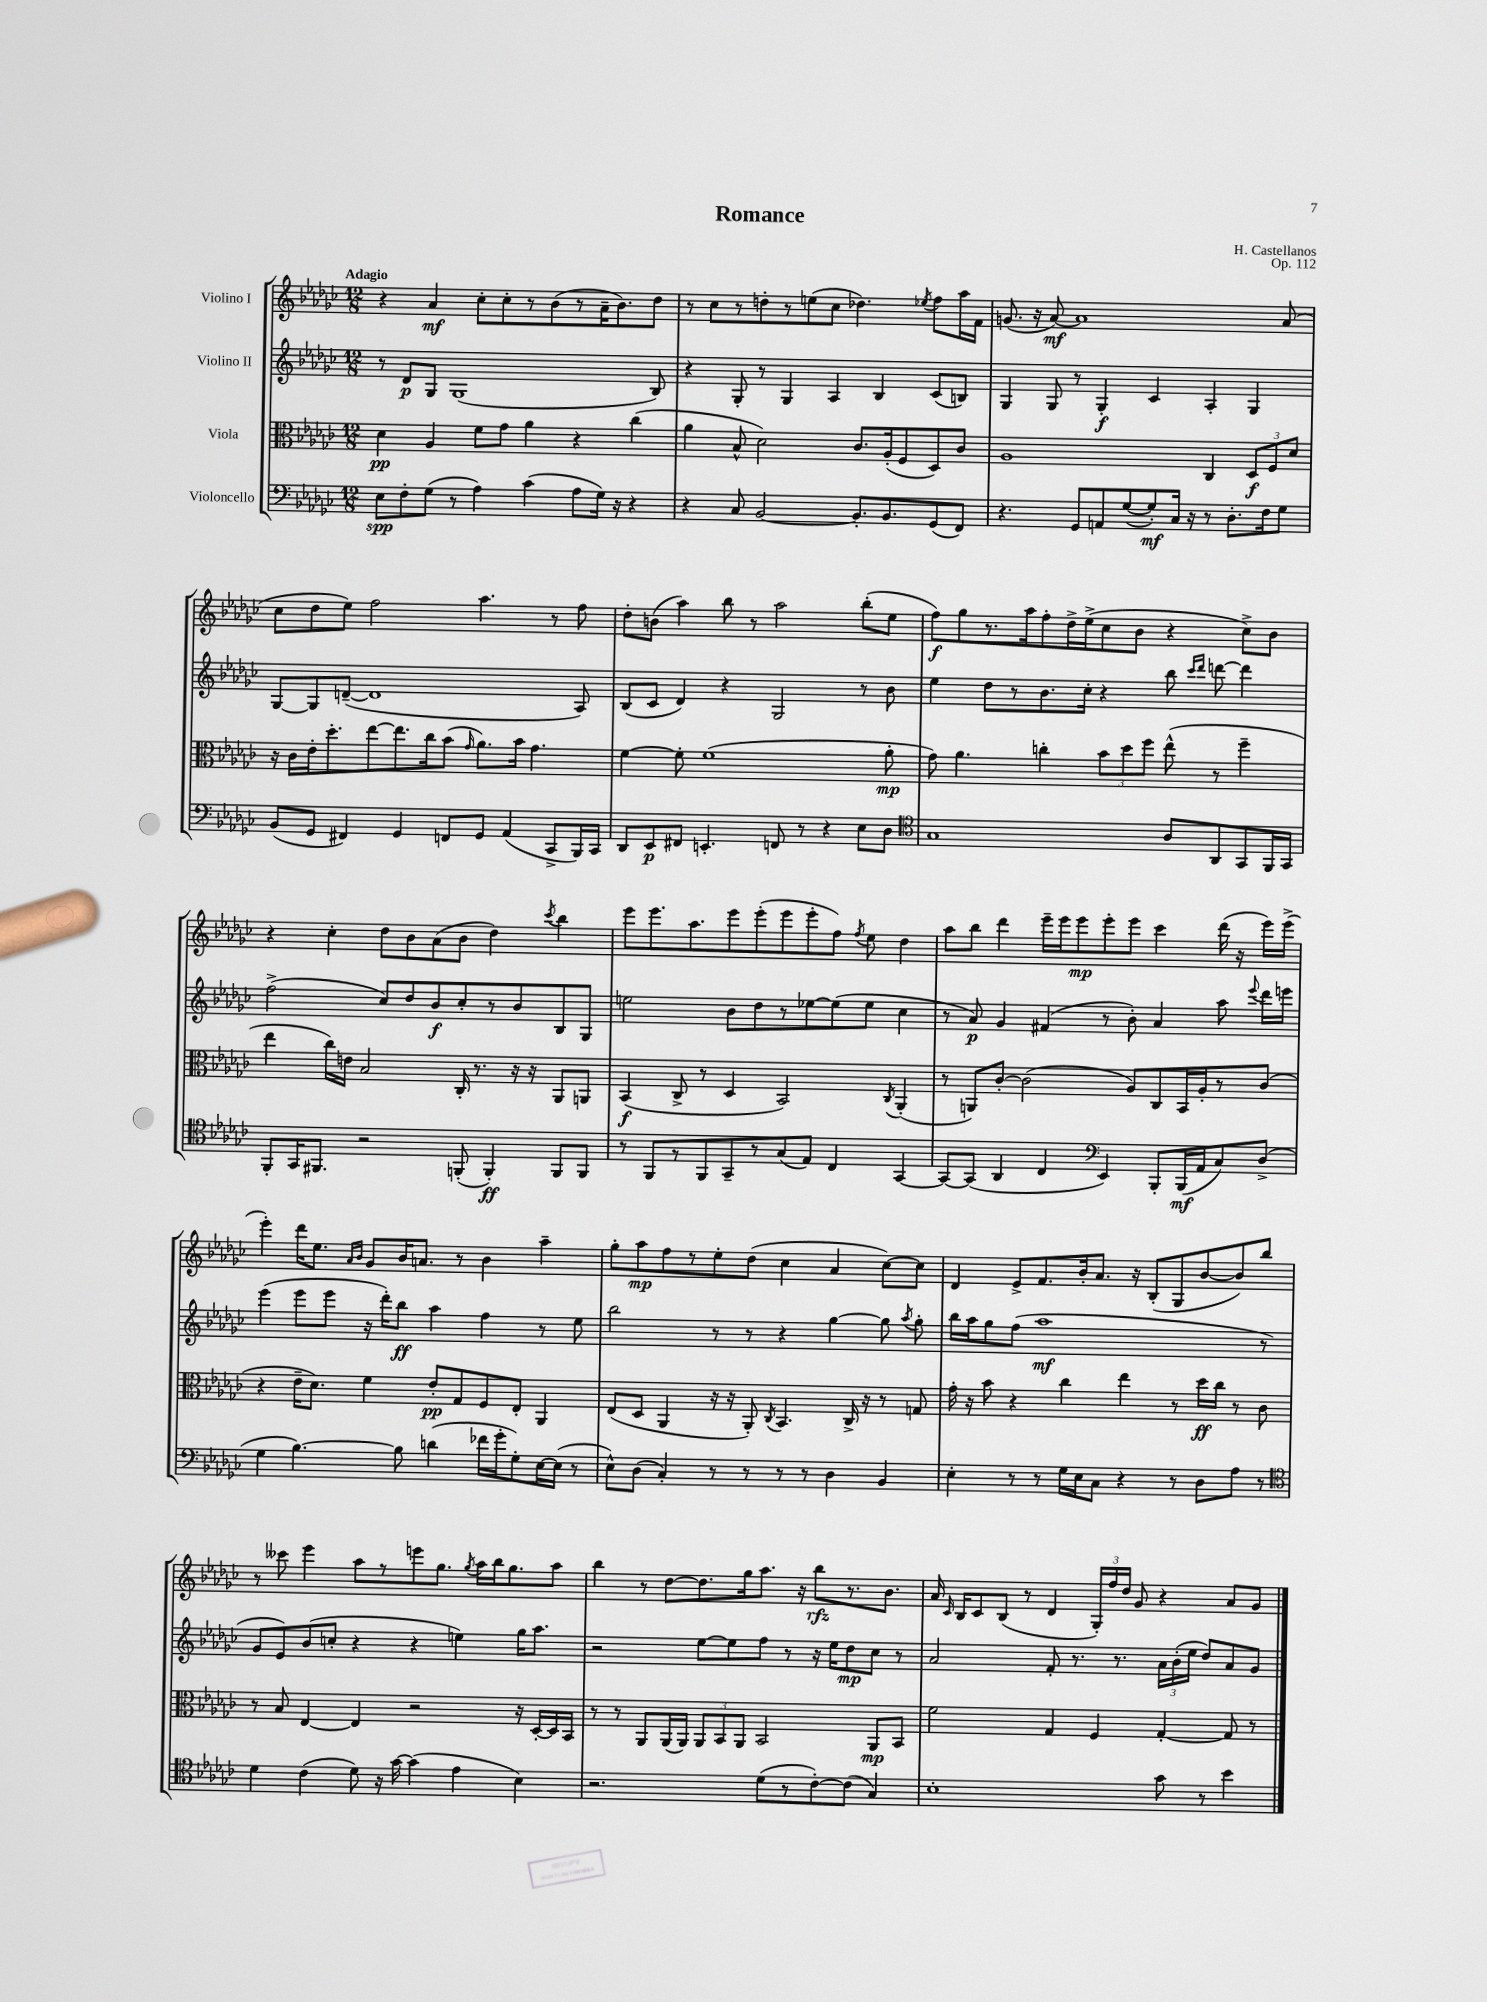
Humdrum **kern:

**kern	**dynam	**kern	**dynam	**kern	**dynam	**kern	**dynam
*part4	*part4	*part3	*part3	*part2	*part2	*part1	*part1
*staff4	*staff4	*staff3	*staff3	*staff2	*staff2	*staff1	*staff1
*I"Violoncello	*	*I"Viola	*	*I"Violino II	*	*I"Violino I	*
*clefF4	*	*clefC3	*	*clefG2	*	*clefG2	*
*k[b-e-a-d-g-c-]	*	*k[b-e-a-d-g-c-]	*	*k[b-e-a-d-g-c-]	*	*k[b-e-a-d-g-c-]	*
*M12/8	*	*M12/8	*	*M12/8	*	*M12/8	*
=1	=1	=1	=1	=1	=1	=1	=1
!	!	!	!	!	!	!LO:TX:a:B:t=Adagio	!
8E-\L	spp	4d-\	pp	8r	.	4r	.
8F'\	.	.	.	8d-/L	p	.	.
(8G-\J	.	4A-/	.	8G-/J	.	4a-/	mf
8r	.	.	.	(1G-	.	.	.
4A-\)	.	8f\L	.	.	.	8cc-'\L	.
.	.	8g-\J	.	.	.	8cc-'\	.
(4c-\	.	4a-\	.	.	.	8r	.
.	.	.	.	.	.	(8b-\	.
8A-\L	.	4r	.	.	.	8r	.
16G-\Jk)	.	.	.	.	.	16a-~\K	.
16r	.	.	.	.	.	8.b-\)	.
4r	.	(4cc-\	.	.	.	.	.
.	.	.	.	8B-/)	.	8dd-\J	.
=2	=2	=2	=2	=2	=2	=2	=2
4r	.	4a-\	.	4r	.	8r	.
.	.	.	.	.	.	8cc-\L	.
8C-/	.	8B-^^/	.	8G-'/	.	8r	.
[2BB-/	.	2d-\)	.	8r	.	8ddn'\	.
.	.	.	.	4G-/	.	8r	.
.	.	.	.	.	.	(8een\	.
.	.	.	.	4A-/	.	8cc-\J	.
8.BB-'/L]	.	8.c-/L	.	.	.	4.dd-X\)	.
.	.	.	.	4B-/	.	.	.
8.BB-/	.	(16A-'/k	.	.	.	.	.
.	.	8F/	.	.	.	.	.
.	.	.	.	.	.	8qee-X/	.
(8GG-/	.	8D-/)	.	(8c-/L	.	8ff\L	.
8FF/J)	.	8c-/J	.	8Bn/J)	.	16aa-\L	.
.	.	.	.	.	.	16f\JJ	.
=3	=3	=3	=3	=3	=3	=3	=3
4.r	.	1A-	.	4G-/	.	(8.gn/	.
.	.	.	.	.	.	16r	.
.	.	.	.	8G-/	.	[8a-/)	mf
8GG-/L	.	.	.	8r	.	1a-]	.
8AAn/	.	.	.	4G-'/	f	.	.
([8G-/	.	.	.	.	.	.	.
8G-'/])	mf	.	.	4c-/	.	.	.
16C-/Jk	.	.	.	.	.	.	.
16r	.	.	.	.	.	.	.
8r	.	4C-/	.	4A-'/	.	.	.
8.D-'\L	.	.	.	.	.	.	.
.	.	12D-/L	f	4G-/	.	.	.
16F\k	.	.	.	.	.	.	.
.	.	12F/	.	.	.	.	.
8G-\J	.	.	.	.	.	(8a-/	.
.	.	12d-/J	.	.	.	.	.
!!LO:LB:g=z
=4	=4	=4	=4	=4	=4	=4	=4
(8BB-/L	.	16r	.	[8G-/L	.	8cc-\L	.
.	.	16c-\LL	.	.	.	.	.
8GG-/J	.	16e-'\J	.	8G-/]	.	8dd-\	.
.	.	8.dd-'\	.	.	.	.	.
4FF#X/)	.	.	.	([8dn~/J	.	8ee-\J)	.
.	.	[8ee-\	.	1d]	.	2ff\	.
4GG-/	.	8.ee-\]	.	.	.	.	.
.	.	16cc-\k	.	.	.	.	.
8FFn/L	.	(8b-\J	.	.	.	.	.
.	.	16qqg-/	.	.	.	.	.
8GG-/J	.	8.a-\L)	.	.	.	4.aa-\	.
(4AA-/	.	.	.	.	.	.	.
.	.	16b-\Jk	.	.	.	.	.
.	.	4.g-\	.	.	.	.	.
8CC-^/L	.	.	.	.	.	8r	.
16BBB-/L)	.	.	.	8A-/)	.	8ff\	.
16CC-/JJ	.	.	.	.	.	.	.
=5	=5	=5	=5	=5	=5	=5	=5
8DD-/L	.	[4f\	.	(8B-/L	.	8dd-'\L	.
8EE-/	p	.	.	8c-/J	.	(8bn\J	.
8FF#X/J	.	8f'\]	.	4d-/)	.	4aa-\)	.
4.EEn'/	.	(1f	.	.	.	.	.
.	.	.	.	4r	.	8bb-\	.
.	.	.	.	.	.	8r	.
8FFn/	.	.	.	2G-/	.	2aa-\	.
8r	.	.	.	.	.	.	.
4r	.	.	.	.	.	.	.
8E-\L	.	.	.	8r	.	(8bb-'\L	.
8D-\J	.	8a-'\	mp	8b-\	.	8ee-\J	.
=6	=6	=6	=6	=6	=6	=6	=6
*clefC4	*	*	*	*	*	*	*
1G-	.	8g-\)	.	4ee-\	.	8ff\L)	f
.	.	4.a-\	.	.	.	8gg-\	.
.	.	.	.	8dd-\L	.	8.r	.
.	.	.	.	8r	.	.	.
.	.	.	.	.	.	16aa-\k	.
.	.	4ccn'\	.	8.b-\	.	8ff'\	.
.	.	.	.	.	.	16dd-^\L	.
.	.	.	.	16cc-'\Jk	.	(16ee-^\J	.
.	.	12b-\L	.	4r	.	8cc-\	.
.	.	12dd-\	.	.	.	.	.
.	.	.	.	.	.	8b-\J	.
.	.	12ff\J	.	.	.	.	.
8A-/L	.	(8ee-^^\	.	8bb-\	.	4r	.
.	.	.	.	16qqccc-/LL	.	.	.
.	.	.	.	16qqddd-/JJ	.	.	.
8AA-/	.	8r	.	[8dddn\	.	.	.
8GG-/	.	4ff~\	.	4ddd\]	.	8cc-^\L)	.
16FF/L	.	.	.	.	.	8b-\J	.
16GG-/JJ	.	.	.	.	.	.	.
!!LO:LB:g=z
=7	=7	=7	=7	=7	=7	=7	=7
8FF'/L	.	4ee-\	.	(2ff^\	.	4r	.
16GG-/K	.	.	.	.	.	.	.
8.FF#X/J	.	.	.	.	.	.	.
.	.	16cc-\LL)	.	.	.	4cc-'\	.
.	.	16en\JJ	.	.	.	.	.
2r	.	2B-/	.	.	.	.	.
.	.	.	.	8cc-/L)	.	8dd-\L	.
.	.	.	.	8dd-/	.	8b-\	.
.	.	.	.	8b-/	f	(8a-\	.
(8FFn'/	.	16C-'/	.	8cc-'/	.	8b-\J	.
.	.	8.r	.	.	.	.	.
4FF'/)	ff	.	.	8r	.	4dd-\)	.
.	.	16r	.	8b-/	.	.	.
.	.	16r	.	.	.	.	.
.	.	.	.	.	.	8qccc-/	.
8FF/L	.	8AA-/L	.	8B-/	.	4bb-\	.
8FF/J	.	8AAn/J	.	8G-/J	.	.	.
=8	=8	=8	=8	=8	=8	=8	=8
8r	.	(4BB-/	f	2een\	.	8eee-\L	.
8FF/L	.	.	.	.	.	8.eee-\	.
8r	.	8C-^/	.	.	.	.	.
.	.	.	.	.	.	8.aa-\	.
8FF/	.	8r	.	.	.	.	.
8GG-~/	.	4D-/	.	8b-\L	.	8eee-\	.
8r	.	.	.	8dd-\	.	(8eee-'\	.
(8G-/	.	2BB-/)	.	8r	.	8eee-\	.
8E-/J)	.	.	.	[8ee-X\	.	8eee-'\	.
4C-/	.	.	.	(8ee-\]	.	8ff\J)	.
.	.	.	.	.	.	8qff/	.
.	.	.	.	8ee-\J	.	8ee-\	.
.	.	8qC-/	.	.	.	.	.
[4GG-/	.	(4AA-'/	.	4cc-\	.	4dd-\	.
=9	=9	=9	=9	=9	=9	=9	=9
8GG-/L_	.	8r	.	8r	.	8aa-\L	.
(8GG-/J]	.	8AAn/L)	.	8a-/)	p	8bb-\J	.
4AA-/	.	[8c-'/J	.	4g-/	.	4ddd-\	.
.	.	(2c-\]	.	.	.	.	.
4C-/	.	.	.	(4f#X/	.	16eee-~\LL	.
.	.	.	.	.	.	16eee-\J	.
.	.	.	.	.	.	8eee-\	mp
*clefF4	*	*	*	*	*	*	*
4EE-/)	.	.	.	8r	.	8eee-'\	.
.	.	8A-/L)	.	8b-'\)	.	8eee-\J	.
8BBB-'/L	.	8C-/	.	4a-/	.	4ccc-\	.
(16BBB-/L	mf	16BB-/L	.	.	.	.	.
16AA-/J	.	16A-'/J	.	.	.	.	.
8C-/)	.	8r	.	8aa-\	.	(16ddd-\	.
.	.	.	.	.	.	16r	.
.	.	.	.	8qqeee-/	.	.	.
(8D-^/J	.	(8c-/J	.	16ddd-\LL	.	16eee-\LL)	.
.	.	.	.	16eeen\JJ	.	(16eee-^\JJ	.
!!LO:LB:g=z
=10	=10	=10	=10	=10	=10	=10	=10
4G-\	.	4r	.	(4eee-\	.	4eee-'\)	.
[4.B-\)	.	16e-~\KL	.	8eee-\L	.	16ddd-\KL	.
.	.	8.d-\J)	.	.	.	8.ee-\J	.
.	.	.	.	8eee-\J	.	.	.
.	.	.	.	.	.	16qqa-/LL	.
.	.	.	.	.	.	16qqb-/JJ	.
.	.	4f\	.	16r	.	8g-/L	.
.	.	.	.	16ddd-'\KL)	.	.	.
8B-\]	.	.	.	8bb-\J	ff	16b-/K	.
.	.	.	.	.	.	8.an/J	.
(4dn\	.	8e-'/L	pp	4aa-\	.	.	.
.	.	8G-/	.	.	.	8r	.
16f-X\LL	.	8F/	.	4ff\	.	4b-\	.
16g-'\J	.	.	.	.	.	.	.
8G-'\)	.	8E-'/J	.	.	.	.	.
[16E-\L	.	4AA-/	.	8r	.	4aa-~\	.
(16E-\JJ]	.	.	.	.	.	.	.
8r	.	.	.	8ee-\	.	.	.
=11	=11	=11	=11	=11	=11	=11	=11
8E-^^\L)	.	(8E-/L	.	2bb-\	.	8gg-'\L	.
(8D-\J	.	8D-/J	.	.	.	8aa-\	mp
4C-'/)	.	4AA-/	.	.	.	8ff\	.
.	.	.	.	.	.	8r	.
8r	.	16r	.	8r	.	8ee-'\	.
.	.	16r	.	.	.	.	.
8r	.	8AA-'/)	.	8r	.	(8dd-\J	.
.	.	8qC-/	.	.	.	.	.
8r	.	4.BB-/	.	4r	.	4cc-\	.
8r	.	.	.	.	.	.	.
4D-\	.	.	.	[4gg-\	.	4a-/	.
.	.	16C-^/	.	.	.	.	.
.	.	16r	.	.	.	.	.
4BB-/	.	8r	.	8gg-\]	.	[8cc-\L)	.
.	.	.	.	8qaa-/	.	.	.
.	.	8Gn/	.	8gg-'\	.	8cc-\J]	.
=12	=12	=12	=12	=12	=12	=12	=12
4E-'\	.	16g-'\	.	16bb-\LL	.	4d-/	.
.	.	16r	.	16aa-\J	.	.	.
.	.	8b-\	.	8gg-\	.	.	.
8r	.	4r	.	(8ff\J	.	8e-^/L	.
8r	.	.	.	1aa-	mf	8.f/	.
16G-\LL	.	4cc-\	.	.	.	.	.
16E-\J	.	.	.	.	.	16b-'/k	.
8C-\J	.	.	.	.	.	8.a-/J	.
4r	.	4ee-\	.	.	.	.	.
.	.	.	.	.	.	16r	.
.	.	.	.	.	.	(8B-'/L	.
8r	.	8r	.	.	.	8G-/	.
8D-\L	.	16dd-\LL	ff	.	.	[8b-/	.
.	.	16cc-\JJ	.	.	.	.	.
8A-\J	.	8r	.	.	.	8b-/])	.
8r	.	8c-\	.	8r	.	8bb-/J	.
!!LO:LB:g=z
=13	=13	=13	=13	=13	=13	=13	=13
*clefC4	*	*	*	*	*	*	*
4d-\	.	8r	.	8g-/L	.	8r	.
.	.	8B-/	.	8e-/)	.	8ccc--X\	.
(4c-\	.	[4E-/	.	(8b-/	.	4eee-\	.
.	.	.	.	8ccn'/J	.	.	.
8d-\)	.	4E-/]	.	4r	.	8aa-\L	.
16r	.	.	.	.	.	8r	.
[16g-\	.	.	.	.	.	.	.
(4g-\]	.	2r	.	4r	.	8eeen\	.
.	.	.	.	.	.	8.gg-\J	.
4e-\	.	.	.	4een\)	.	.	.
.	.	.	.	.	.	8qgg-/	.
.	.	.	.	.	.	16aa-\LL	.
.	.	.	.	.	.	16bb-\J	.
.	.	.	.	.	.	8.gg-\	.
4B-\)	.	16r	.	16gg-\KL	.	.	.
.	.	[16D-'/LL	.	8.aa-\J	.	.	.
.	.	16D-/]	.	.	.	8aa-\J	.
.	.	16BB-/JJ	.	.	.	.	.
=14	=14	=14	=14	=14	=14	=14	=14
2.r	.	8r	.	2r	.	4bb-\	.
.	.	8r	.	.	.	.	.
.	.	8AA-/L	.	.	.	8r	.
.	.	(16AA-/L	.	.	.	[8dd-\L	.
.	.	16AA-/JJ)	.	.	.	.	.
.	.	12AA-/L	.	[8ee-\L	.	8.dd-\]	.
.	.	12BB-/	.	.	.	.	.
.	.	.	.	8ee-\]	.	.	.
.	.	12AA-/J	.	.	.	.	.
.	.	.	.	.	.	16gg-\k	.
(8d-\L	.	2BB-/	.	8ff\J	.	8.aa-\J	.
8r	.	.	.	8r	.	.	.
.	.	.	.	.	.	16r	.
[8c-'\)	.	.	.	16r	.	8bb-\L	rfz
.	.	.	.	16ee-\KL	.	.	.
(8c-\J]	.	.	.	8dd-\	mp	8.r	.
4G-/)	.	8AA-/L	mp	8cc-\J	.	.	.
.	.	.	.	.	.	8.b-\J	.
.	.	8BB-/J	.	8r	.	.	.
=15	=15	=15	=15	=15	=15	=15	=15
1B-'	.	2f\	.	2a-/	.	16a-/	.
.	.	.	.	.	.	16qqc-/	.
.	.	.	.	.	.	16B-/KL	.
.	.	.	.	.	.	8c-/	.
.	.	.	.	.	.	(8B-/J	.
.	.	.	.	.	.	8r	.
.	.	4G-/	.	8f'/	.	4d-/	.
.	.	.	.	8.r	.	.	.
.	.	4F/	.	.	.	24G-'/LL)	.
.	.	.	.	.	.	24ff/	.
.	.	.	.	8.r	.	.	.
.	.	.	.	.	.	24dd-/JJ	.
.	.	.	.	.	.	8g-/	.
8g-\	.	[4G-'/	.	24a-\LL	.	4r	.
.	.	.	.	(24b-'\	.	.	.
.	.	.	.	24ee-\JJ	.	.	.
8r	.	.	.	8dd-/L)	.	.	.
4b-\	.	8G-/]	.	8a-/	.	8a-/L	.
.	.	8r	.	8g-/J	.	8g-/J	.
==	==	==	==	==	==	==	==
*-	*-	*-	*-	*-	*-	*-	*-
